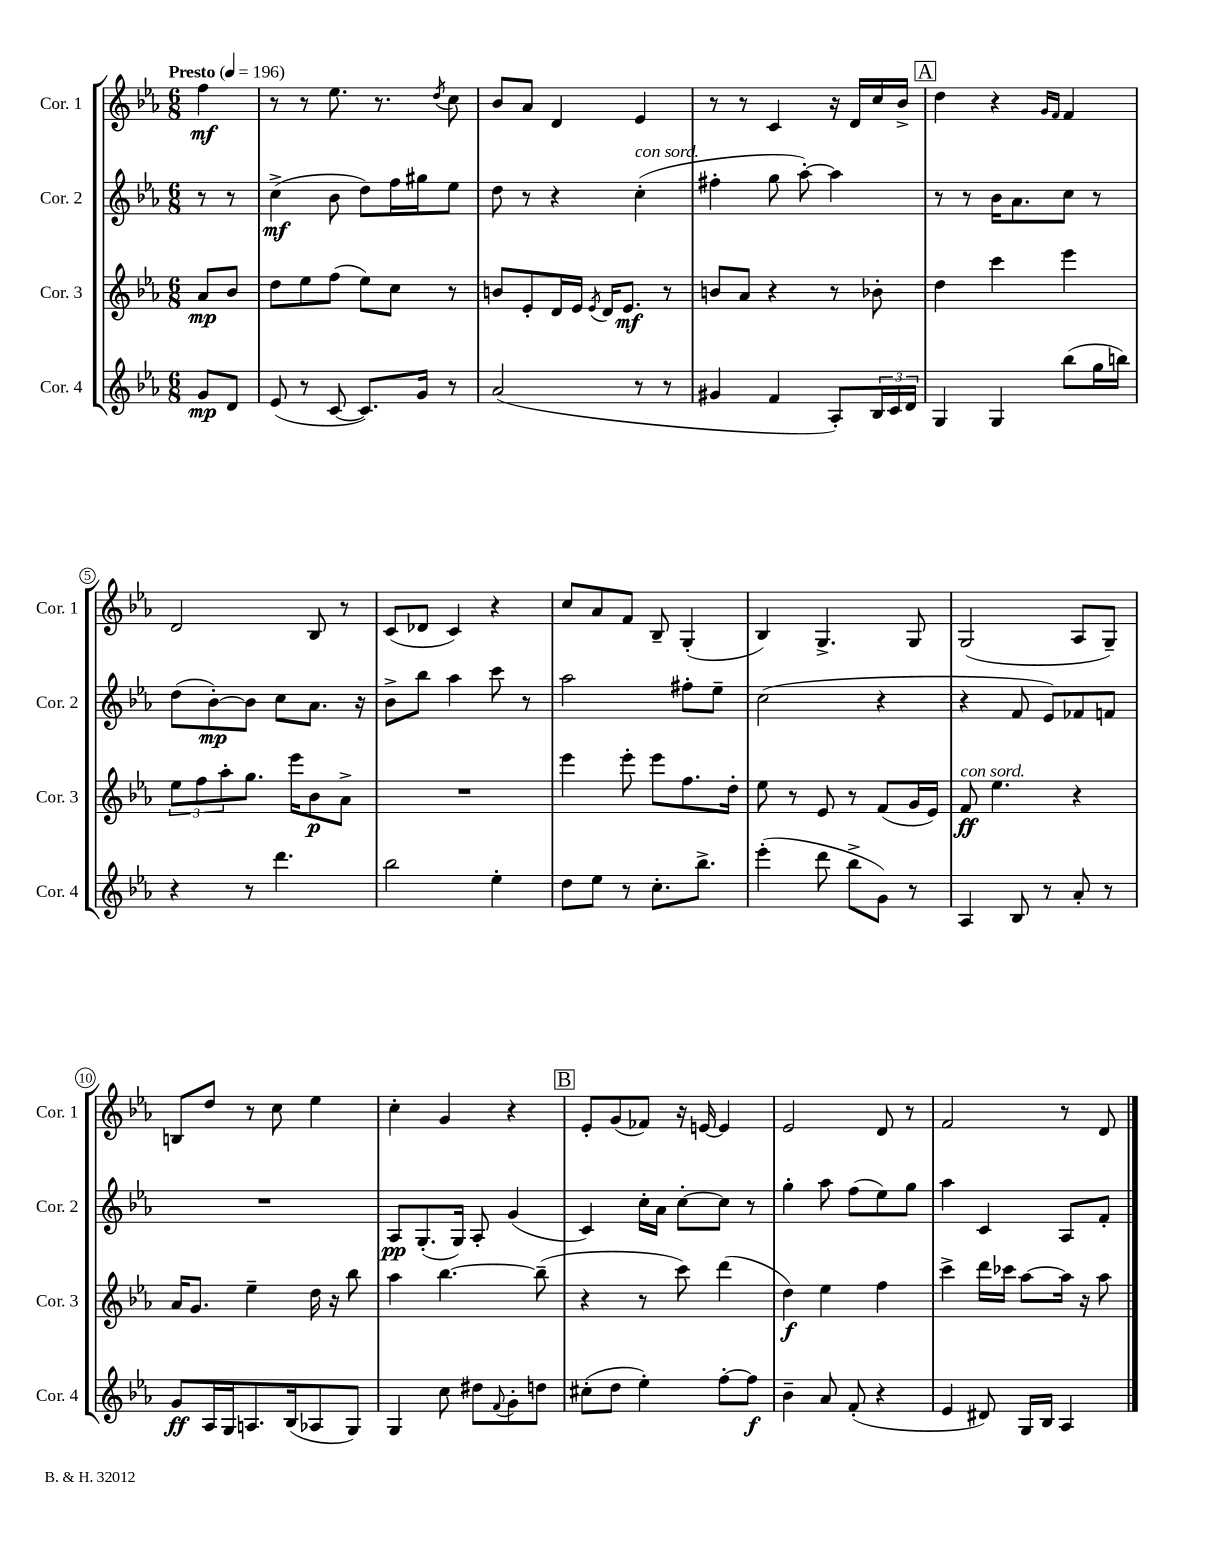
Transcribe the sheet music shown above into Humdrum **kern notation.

**kern	**kern	**kern	**kern
*staff4	*staff3	*staff2	*staff1
*clefG2	*clefG2	*clefG2	*clefG2
*k[b-e-a-]	*k[b-e-a-]	*k[b-e-a-]	*k[b-e-a-]
*M6/8	*M6/8	*M6/8	*M6/8
*MM196	*MM196	*MM196	*MM196
8g	8a-	8r	4ff
8d	8b-	8r	.
=	=	=	=
(8e-	8dd	(4cc^	8r
8r	8ee-	.	8r
[8c	(8ff	8b-	8.ee-
8.c])	8ee-)	8dd)	.
.	.	.	8.r
.	8cc	16ff	.
16g	.	16gg#	.
.	.	.	8qdd
8r	8r	8ee-	8cc
=	=	=	=
(2a-	8b	8dd	8b-
.	8e-'	8r	8a-
.	16d	4r	4d
.	16e-	.	.
.	8qe-	.	.
.	16d	.	.
.	8.e-	.	.
8r	.	(4cc'	4e-
8r	8r	.	.
=	=	=	=
4g#	8b	4ff#'	8r
.	8a-	.	8r
4f	4r	8gg	4c
.	.	[8aa-')	.
8A-')	8r	4aa-]	16r
.	.	.	16d
24B-	8b-'	.	16cc
24c	.	.	.
.	.	.	16b-^
24d	.	.	.
=	=	=	=
4G	4dd	8r	4dd
.	.	8r	.
4G	4ccc	16b-	4r
.	.	8.a-	.
.	.	.	16qqg
.	.	.	16qqf
(8bb-	4eee-	8cc	4f
16gg	.	8r	.
16bb)	.	.	.
=	=	=	=
4r	12ee-	(8dd	2d
.	12ff	.	.
.	.	[8b-')	.
.	12aa-'	.	.
8r	8.gg	8b-]	.
4.ddd	.	8cc	.
.	16eee-	.	.
.	8b-	8.a-	8B-
.	8a-^	.	8r
.	.	16r	.
=	=	=	=
2bb-	2.r	8b-^	(8c
.	.	8bb-	8d-
.	.	4aa-	4c)
4ee-'	.	8ccc	4r
.	.	8r	.
=	=	=	=
8dd	4eee-	2aa-	8cc
8ee-	.	.	8a-
8r	8eee-'	.	8f
8.cc'	8eee-	.	8B-~
.	8.ff	8ff#'	(4G'
8.bb-^	.	.	.
.	.	8ee-~	.
.	16dd'	.	.
=	=	=	=
(4eee-'	8ee-	(2cc	4B-)
.	8r	.	.
8ddd	8e-	.	4.G^
8bb-^	8r	.	.
8g)	(8f	4r	.
8r	16g	.	8G
.	16e-)	.	.
=	=	=	=
4A-	8f	4r	(2G
.	4.ee-	.	.
8B-	.	8f	.
8r	.	8e-)	.
8a-'	4r	8f-	8A-
8r	.	8f	8G~)
=	=	=	=
8g	16a-	2.r	8B
.	8.g	.	.
16A-	.	.	8dd
16G	.	.	.
8.A	4ee-~	.	8r
.	.	.	8cc
(16B-	.	.	.
8A-	16dd	.	4ee-
.	16r	.	.
8G)	8bb-	.	.
=	=	=	=
4G	4aa-	8A-	4cc'
.	.	(8.G'	.
8cc	[4.bb-	.	4g
.	.	16G)	.
8dd#	.	8A-'	.
8qqf	.	.	.
8g'	.	(4g	4r
8dd	(8bb-~]	.	.
=	=	=	=
(8cc#'	4r	4c)	8e-'
8dd	.	.	(8g
4ee-')	8r	16cc'	8f-)
.	.	16a-	.
.	8ccc)	[8cc'	16r
.	.	.	[16e
[8ff'	(4ddd	8cc]	4e]
8ff]	.	8r	.
=	=	=	=
4b-~	4dd)	4gg'	2e-
8a-	4ee-	8aa-	.
(8f'	.	(8ff	.
4r	4ff	8ee-)	8d
.	.	8gg	8r
=	=	=	=
4e-	4ccc^	4aa-	2f
8d#)	16ddd	4c	.
.	16ccc-	.	.
16G	[8aa-	.	.
16B-	.	.	.
4A-	16aa-]	8A-	8r
.	16r	.	.
.	8aa-	8f'	8d
==	==	==	==
*-	*-	*-	*-
